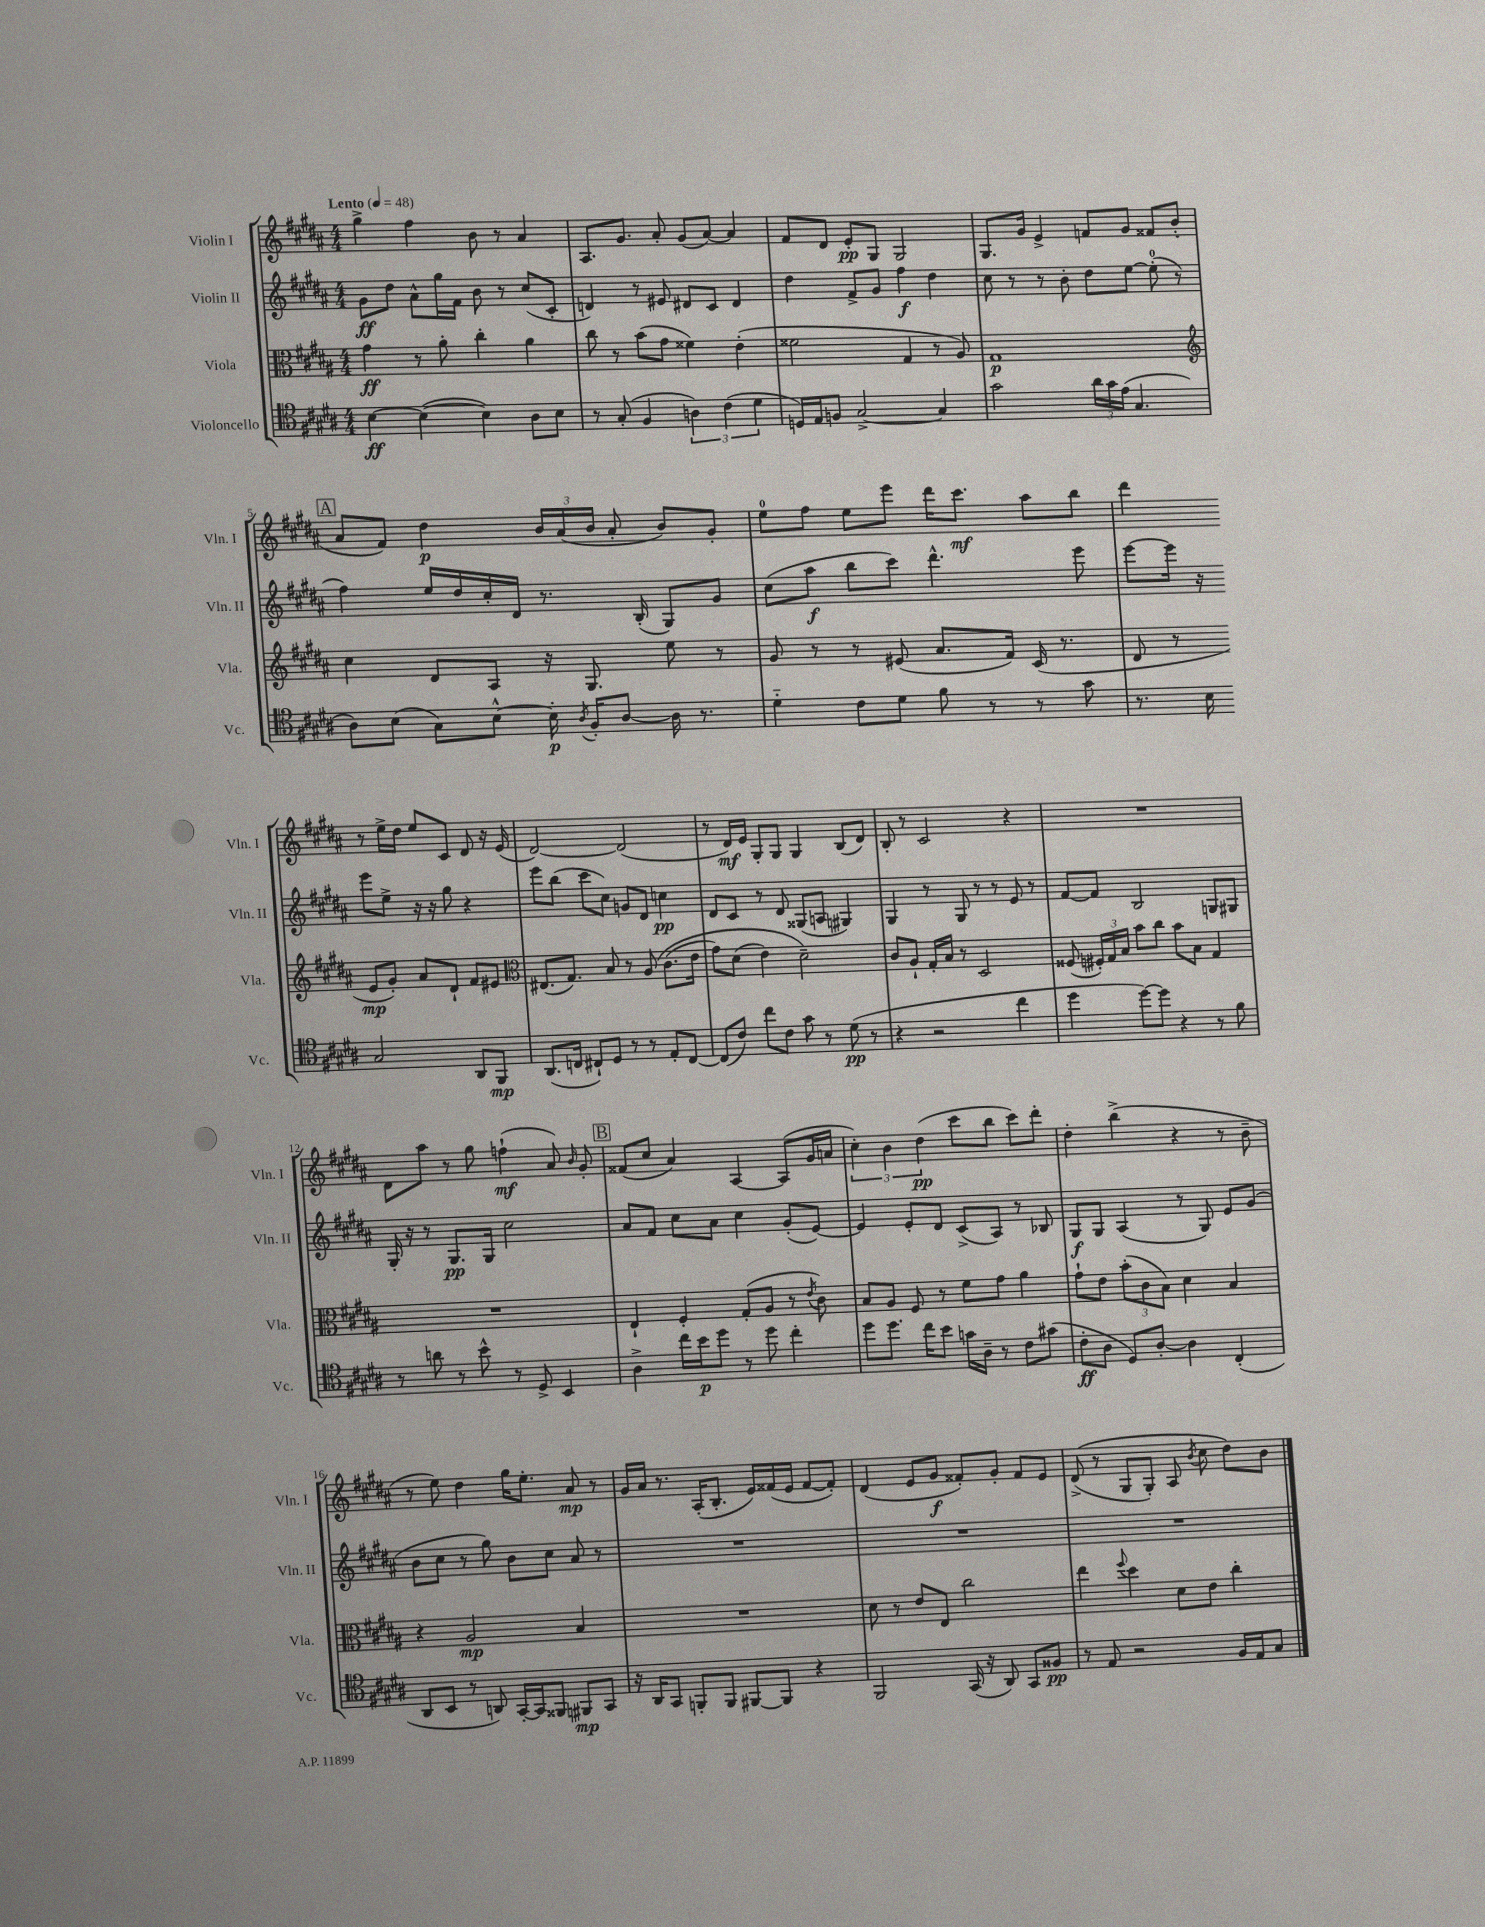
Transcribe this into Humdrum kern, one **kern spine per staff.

**kern	**dynam	**kern	**dynam	**kern	**dynam	**kern	**dynam
*part4	*part4	*part3	*part3	*part2	*part2	*part1	*part1
*staff4	*staff4	*staff3	*staff3	*staff2	*staff2	*staff1	*staff1
*I"Violoncello	*	*I"Viola	*	*I"Violin II	*	*I"Violin I	*
*I'Vc.	*	*I'Vla.	*	*I'Vln. II	*	*I'Vln. I	*
*clefC4	*	*clefC3	*	*clefG2	*	*clefG2	*
*k[f#c#g#d#a#]	*	*k[f#c#g#d#a#]	*	*k[f#c#g#d#a#]	*	*k[f#c#g#d#a#]	*
*M4/4	*	*M4/4	*	*M4/4	*	*M4/4	*
*MM48	*	*MM48	*	*MM48	*	*MM48	*
=1	=1	=1	=1	=1	=1	=1	=1
!	!	!	!	!	!	!LO:TX:a:B:t=Lento	!
[4B\	ff	4g#\	ff	8g#\L	ff	4gg#^\	.
.	.	.	.	8dd#\J	.	.	.
(4B\_	.	8r	.	8a#^^\L	.	4ff#\	.
.	.	8a#'\	.	16gg#\L	.	.	.
.	.	.	.	16f#\JJ	.	.	.
4B\])	.	4cc#'\	.	8b\	.	8b\	.
.	.	.	.	8r	.	8r	.
8A#\L	.	4a#\	.	(8cc#/L	.	4a#/	.
8B\J	.	.	.	8c#'/J	.	.	.
=2	=2	=2	=2	=2	=2	=2	=2
8r	.	8cc#\	.	4dn/)	.	8.A#/L	.
(8G#'/	.	8r	.	.	.	.	.
.	.	.	.	.	.	8.g#/J	.
4F#/	.	(8b\L	.	8r	.	.	.
.	.	8g#\J	.	8e#X/	.	8a#'/	.
6An\)	.	4f##X\)	.	8d#X/L	.	(8g#/L	.
.	.	.	.	8c#/J	.	[8a#/J)	.
(6c#\	.	.	.	.	.	.	.
.	.	(4e'\	.	4d#/	.	4a#/]	.
6d#\	.	.	.	.	.	.	.
=3	=3	=3	=3	=3	=3	=3	=3
16Dn/LL)	.	2f##X\	.	4dd#\	.	8f#/L	.
16E/J	.	.	.	.	.	.	.
8Fn/J	.	.	.	.	.	8d#/J	.
[2G#^/	.	.	.	8f#^/L	.	8e'/L	pp
.	.	.	.	8g#/J	.	8G#/J	.
.	.	4G#/	.	4ff#\	f	2G#/	.
4G#/]	.	8r	.	4dd#\	.	.	.
.	.	8A#/)	.	.	.	.	.
=4	=4	=4	=4	=4	=4	=4	=4
2g#\	.	1G#	p	8cc#\	.	8.G#/L	.
.	.	.	.	8r	.	.	.
.	.	.	.	.	.	16g#/Jk	.
.	.	.	.	8r	.	4e^/	.
.	.	.	.	8b'\	.	.	.
24a#\LL	.	.	.	8dd#\L	.	8fn/L	.
24g#\	.	.	.	.	.	.	.
(24e\JJ	.	.	.	.	.	.	.
4.G#/	.	.	.	[8ee\J	.	8g#/J	.
.	.	.	.	(8ee'\]	.	8f##X/L	.
.	.	.	.	8r	.	(8b'/J	.
!!LO:LB:g=z
!!LO:REH:place=s1:t=A
=5	=5	=5	=5	=5	=5	=5	=5
*	*	*clefG2	*	*	*	*	*
8A#\L)	.	4cc#\	.	4ff#\)	.	8a#/L	.
(8B\J	.	.	.	.	.	8f#/J)	.
8G#\L)	.	8d#/L	.	16ee/LL	.	4dd#\	p
.	.	.	.	16dd#/	.	.	.
[8B^^\J	.	8A#/J	.	16cc#'/	.	.	.
.	.	.	.	16d#/JJ	.	.	.
16B'\]	p	16r	.	8.r	.	24b/LL	.
.	.	.	.	.	.	(24a#/	.
8qA#/	.	.	.	.	.	.	.
16F#'/KL	.	8.G#/	.	.	.	.	.
.	.	.	.	.	.	24b/JJ	.
[8A#/J	.	.	.	.	.	8a#'/	.
.	.	.	.	(16B'/	.	.	.
16A#\]	.	8ee\	.	8G#/L)	.	8b/L)	.
8.r	.	.	.	.	.	.	.
.	.	8r	.	8g#/J	.	8g#'/J	.
=6	=6	=6	=6	=6	=6	=6	=6
4d#\	.	8g#/	.	(8cc#\L	.	8ee\L	.
.	.	8r	.	8aa#\J	f	8ff#\J	.
8c#\L	.	8r	.	8bb\L	.	8ee\L	.
8d#\J	.	(8e#X/	.	8ccc#\J)	.	8eee\J	.
8f#\	.	8.a#/L	.	4.ddd#^^\	.	16ddd#\KL	.
.	.	.	.	.	.	8.ccc#\J	mf
8r	.	.	.	.	.	.	.
.	.	16f#/Jk)	.	.	.	.	.
8r	.	(16c#/	.	.	.	8aa#\L	.
.	.	8.r	.	.	.	.	.
8g#\	.	.	.	8eee\	.	8bb\J	.
=7	=7	=7	=7	=7	=7	=7	=7
8.r	.	8d#/	.	[8eee\L	.	4ddd#\	.
.	.	8r	.	16eee\Jk]	.	.	.
16B\	.	.	.	16r	.	.	.
2G#/	.	8e/L	mp	8eee\L	.	8r	.
.	.	8g#'/J)	.	8ee^\J	.	16ee^\LL	.
.	.	.	.	.	.	16dd#\JJ	.
.	.	8a#/L	.	16r	.	8ee/L	.
.	.	.	.	16r	.	.	.
.	.	8d#`/J	.	8gg#\	.	8c#/J	.
8AA#/L	.	8f#/L	.	4r	.	8d#/	.
8FF#/J	mp	8e#X/J	.	.	.	16r	.
.	.	.	.	.	.	(16e/	.
!!LO:LB:g=z
=8	=8	=8	=8	=8	=8	=8	=8
*	*	*clefC3	*	*	*	*	*
(8.AA#/L	.	(8.E#X/L	.	8eee\L	.	[2d#/)	.
.	.	.	.	(8bb\J	.	.	.
16Cn/Jk	.	8.G#/J)	.	.	.	.	.
8C#X`/L)	.	.	.	8ccc#\L	.	.	.
8D#/J	.	8B/	.	8cc#\J)	.	.	.
8r	.	8r	.	8gn/L	.	(2d#/]	.
8r	.	(8A#/	.	8d#/J	.	.	.
8E'/L	.	(8.c#\L	.	4ccn\	pp	.	.
[8C#/J	.	.	.	.	.	.	.
.	.	16e\Jk	.	.	.	.	.
=9	=9	=9	=9	=9	=9	=9	=9
(8C#/L]	.	8g#\L)	.	8d#/L	.	8r	.
8c#/J)	.	(8d#\J	.	8c#/J	.	16d#/LL)	mf
.	.	.	.	.	.	16e/JJ	.
8cc#\L	.	4e\)	.	8r	.	8G#'/L	.
8c#\J	.	.	.	8d#/	.	8G#/J	.
8g#\	.	2d#~\)	.	(8G##X/L	.	4G#/	.
8r	.	.	.	8An/J	.	.	.
(8d#\	pp	.	.	4G#X/)	.	(8B/L	.
8r	.	.	.	.	.	8d#/J)	.
=10	=10	=10	=10	=10	=10	=10	=10
4r	.	8c#/L	.	4G#/	.	8B'/	.
.	.	8A#`/J	.	.	.	8r	.
2r	.	16G#'/LL	.	8r	.	2c#/	.
.	.	16B/JJ	.	.	.	.	.
.	.	8r	.	8G#/	.	.	.
.	.	2D#/	.	8r	.	.	.
.	.	.	.	8r	.	.	.
4cc#\	.	.	.	8e/	.	4r	.
.	.	.	.	8r	.	.	.
=11	=11	=11	=11	=11	=11	=11	=11
4dd#\	.	(8F##X/	.	[8f#/L	.	1r	.
.	.	24F#X'/LL)	.	8f#/J]	.	.	.
.	.	24G#/	.	.	.	.	.
.	.	24B/JJ	.	.	.	.	.
[8dd#\L)	.	8b\L	.	2B/	.	.	.
8dd#\J]	.	8cc#\J	.	.	.	.	.
4r	.	8b\L	.	.	.	.	.
.	.	8B\J	.	.	.	.	.
8r	.	4G#/	.	8Gn/L	.	.	.
8f#\	.	.	.	8G#X/J	.	.	.
!!LO:LB:g=z
=12	=12	=12	=12	=12	=12	=12	=12
8r	.	1r	.	16G#'/	.	8d#\L	.
.	.	.	.	16r	.	.	.
8an\	.	.	.	8r	.	8aa#\J	.
8r	.	.	.	8.G#/L	pp	8r	.
8b^^\	.	.	.	.	.	8gg#\	.
.	.	.	.	16G#/Jk	.	.	.
8r	.	.	.	2cc#\	.	(4ffn`\	mf
8D#^/	.	.	.	.	.	.	.
4BB/	.	.	.	.	.	8a#/)	.
.	.	.	.	.	.	16qqb/	.
.	.	.	.	.	.	8g#'/	.
!!LO:REH:place=s1:t=B
=13	=13	=13	=13	=13	=13	=13	=13
4A#^\	.	4E`/	.	8a#/L	.	(8f##X/L	.
.	.	.	.	8f#/J	.	8cc#/J	.
16cc#\LL	.	4F#'/	.	8cc#\L	.	4a#/)	.
16b\J	p	.	.	.	.	.	.
8dd#\J	.	.	.	8a#\J	.	.	.
8r	.	(8G#'/L	.	4cc#\	.	[4A#/	.
8dd#\	.	8A#/J	.	.	.	.	.
4cc#'\	.	8r	.	(8g#'/L	.	(8A#/L]	.
.	.	8qe/	.	.	.	.	.
.	.	8c#\)	.	[8e/J)	.	16g#/L	.
.	.	.	.	.	.	16an/JJ	.
=14	=14	=14	=14	=14	=14	=14	=14
8dd#\L	.	8B/L	.	4e/]	.	6cc#'\)	.
8.dd#\J	.	8A#/J	.	.	.	.	.
.	.	.	.	.	.	6b\	.
.	.	8F#/	.	8e'/L	.	.	.
16cc#\KL	.	.	.	.	.	.	.
.	.	.	.	.	.	(6dd#\	pp
8b\J	.	8r	.	8d#/J	.	.	.
16gn\LL	.	8f#\L	.	(8c#^/L	.	8ccc#\L	.
16A#~\JJ	.	.	.	.	.	.	.
8r	.	8g#\J	.	8A#/J)	.	8bb\J	.
8c#\L	.	4a#\	.	8r	.	8ccc#\L)	.
(8g#X\J	.	.	.	8B-X/	.	8ddd#'\J	.
=15	=15	=15	=15	=15	=15	=15	=15
8c#'\L	ff	8g#`\L	.	8G#/L	f	4dd#'\	.
8A#\J	.	8e\J	.	8G#/J	.	.	.
8D#/L)	.	(12b'\L	.	(4A#/	.	(4bb^\	.
.	.	12c#\	.	.	.	.	.
[8A#'/J	.	.	.	.	.	.	.
.	.	12B\J)	.	.	.	.	.
4A#\]	.	4d#\	.	8r	.	4r	.
.	.	.	.	8G#/)	.	.	.
(4C#'/	.	4B/	.	8e/L	.	8r	.
.	.	.	.	(8g#/J	.	8b~\	.
!!LO:LB:g=z
=16	=16	=16	=16	=16	=16	=16	=16
8AA#/L	.	4r	.	8b\L	.	8r	.
8BB/J	.	.	.	8cc#\J	.	8ee\)	.
8r	.	2A#/	mp	8r	.	4dd#\	.
8AAn/)	.	.	.	8gg#\)	.	.	.
[16GG#'/LL	.	.	.	8b\L	.	16gg#\KL	.
16GG#/J]	.	.	.	.	.	8.ee'\J	.
8FF##X/J	.	.	.	8cc#\J	.	.	.
8FF#X/L	mp	4B/	.	8a#/	.	8a#/	mp
8GG#/J	.	.	.	8r	.	8r	.
=17	=17	=17	=17	=17	=17	=17	=17
16r	.	1r	.	1r	.	16g#/LL	.
16AA#/KL	.	.	.	.	.	16a#/JJ	.
8GG#/J	.	.	.	.	.	8.r	.
8FFn'/L	.	.	.	.	.	.	.
.	.	.	.	.	.	(16A#'/KL	.
8FF/J	.	.	.	.	.	8.B'/J	.
[8FF#X/L	.	.	.	.	.	.	.
.	.	.	.	.	.	16e/LL)	.
8FF#/J]	.	.	.	.	.	(16f##X/	.
.	.	.	.	.	.	16e/JJ	.
4r	.	.	.	.	.	[8f##/L	.
.	.	.	.	.	.	8f##'/J])	.
=18	=18	=18	=18	=18	=18	=18	=18
2FF#/	.	8d#\	.	1r	.	(4d#/	.
.	.	8r	.	.	.	.	.
.	.	8e/L	.	.	.	8e/L	.
.	.	8E/J	.	.	.	8g#/J	f
(16GG#/	.	2cc#\	.	.	.	8f##X'/L)	.
16r	.	.	.	.	.	.	.
8AA#/)	.	.	.	.	.	8g#'/J	.
8GG#/L	.	.	.	.	.	8f##/L	.
8F##X/J	pp	.	.	.	.	8e/J	.
=19	=19	=19	=19	=19	=19	=19	=19
8r	.	4ee\	.	1r	.	((8d#^/	.
8E/	.	.	.	.	.	8r	.
.	.	8qqff#/	.	.	.	.	.
2r	.	4dd#\	.	.	.	8G#/L	.
.	.	.	.	.	.	8G#'/J)	.
.	.	8d#\L	.	.	.	8A#/	.
.	.	.	.	.	.	8qb/	.
.	.	8e\J	.	.	.	8cc#\	.
16F#/LL	.	4cc#'\	.	.	.	8dd#\L)	.
16E/J	.	.	.	.	.	.	.
8G#/J	.	.	.	.	.	8b\J	.
==	==	==	==	==	==	==	==
*-	*-	*-	*-	*-	*-	*-	*-
